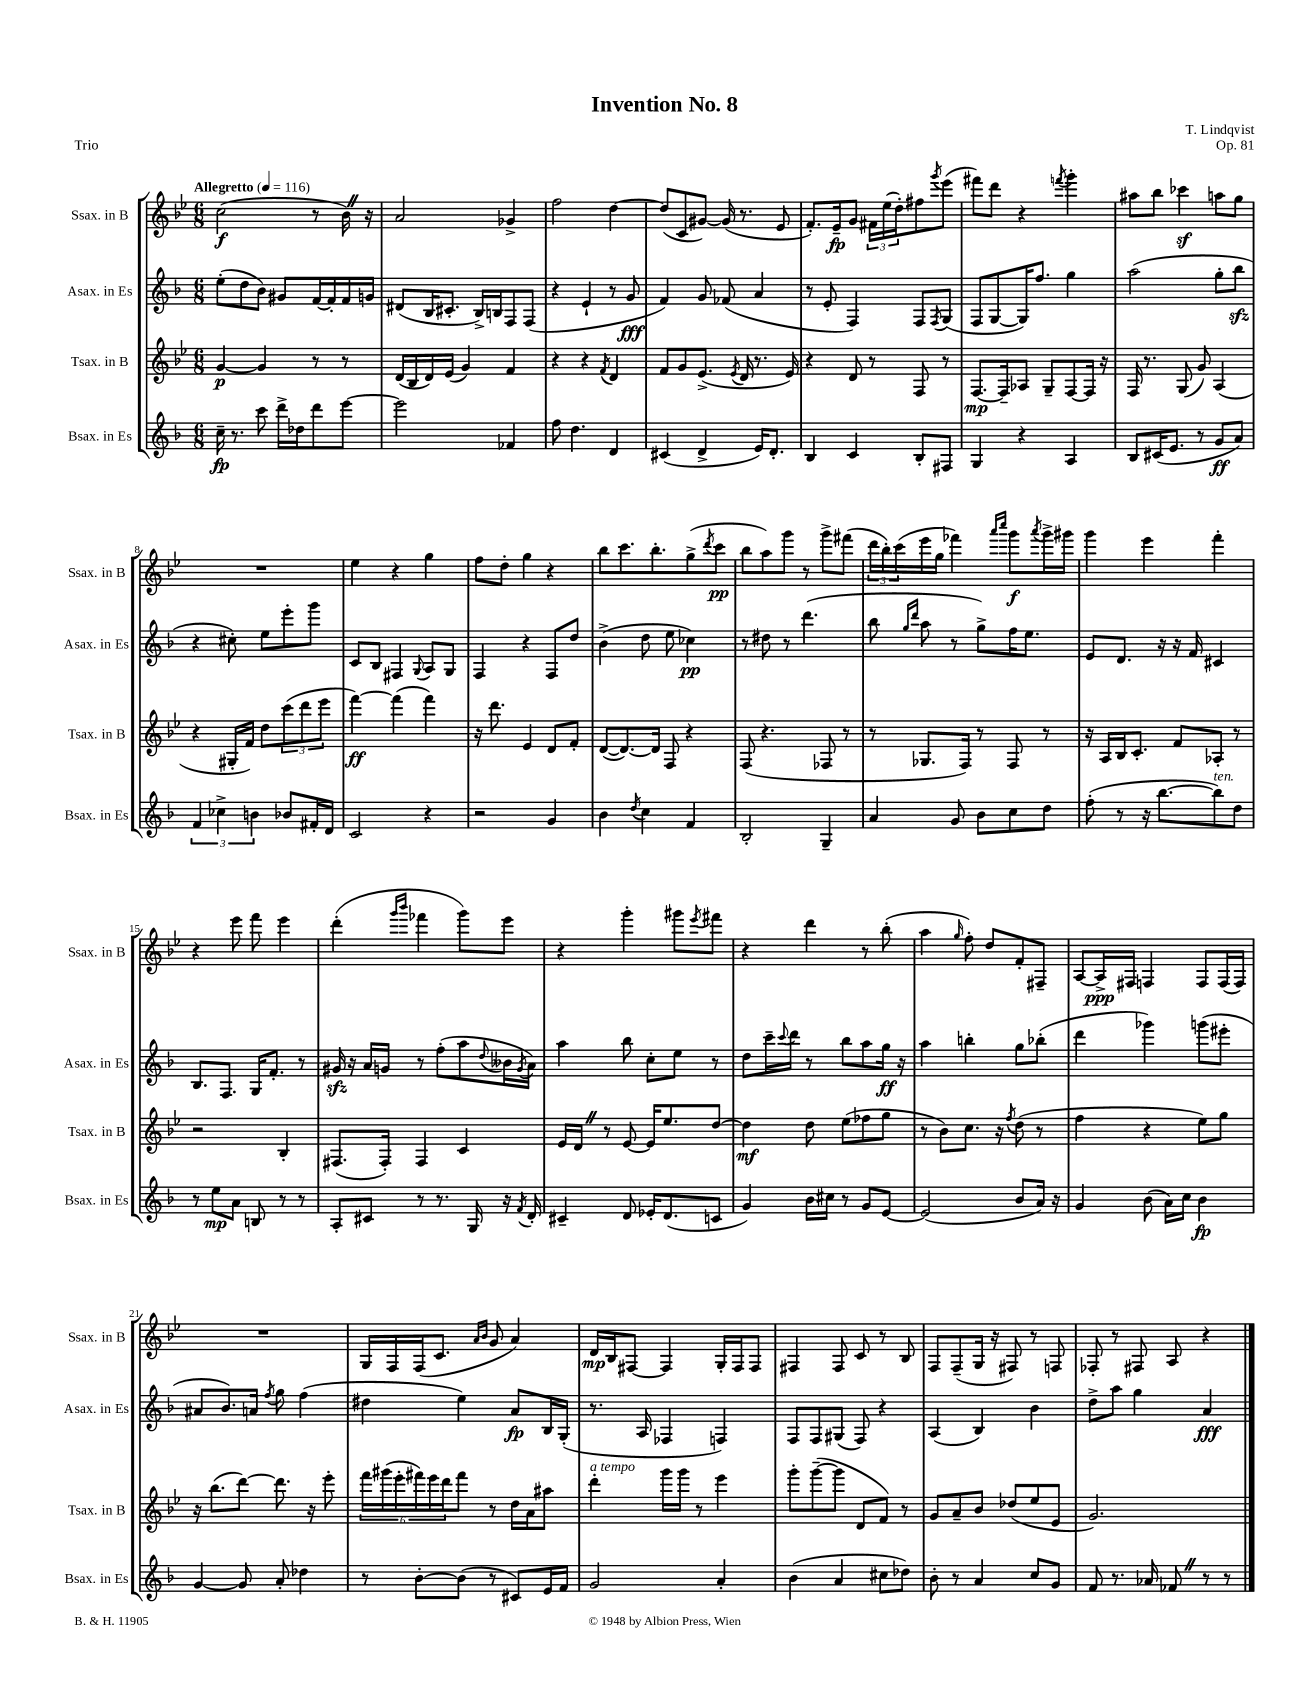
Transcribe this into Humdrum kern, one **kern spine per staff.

**kern	**dynam	**kern	**dynam	**kern	**dynam	**kern	**dynam
*part4	*part4	*part3	*part3	*part2	*part2	*part1	*part1
*staff4	*staff4	*staff3	*staff3	*staff2	*staff2	*staff1	*staff1
*I"Bsax. in Es	*	*I"Tsax. in B	*	*I"Asax. in Es	*	*I"Ssax. in B	*
*I'Bsax. in Es	*	*I'Tsax. in B	*	*I'Asax. in Es	*	*I'Ssax. in B	*
*clefG2	*	*clefG2	*	*clefG2	*	*clefG2	*
*k[b-]	*	*k[b-e-]	*	*k[b-]	*	*k[b-e-]	*
*M6/8	*	*M6/8	*	*M6/8	*	*M6/8	*
*MM116	*	*MM116	*	*MM116	*	*MM116	*
=1	=1	=1	=1	=1	=1	=1	=1
!	!	!	!	!	!	!LO:TX:a:B:t=Allegretto	!
16cc~\	fp	[4g/	p	(8ee'\L	.	(2cc\	f
8.r	.	.	.	.	.	.	.
.	.	.	.	8dd\	.	.	.
8ccc\	.	4g/]	.	8b-\J)	.	.	.
16ddd^\LL	.	.	.	8g#X/L	.	.	.
16dd-X\J	.	.	.	.	.	.	.
8ddd\	.	8r	.	[16f/L	.	8r	.
.	.	.	.	16f'/]	.	.	.
[8eee\J	.	8r	.	16f/	.	16b-Z\)	.
.	.	.	.	16gn/JJ	.	16r	.
=2	=2	=2	=2	=2	=2	=2	=2
2eee\]	.	(16d/LL	.	(8d#X/L	.	2a/	.
.	.	16B-/	.	.	.	.	.
.	.	16d/)	.	16B-/K	.	.	.
.	.	(16e-/JJ	.	8.c#X'/J	.	.	.
.	.	4g/)	.	.	.	.	.
.	.	.	.	16B-^/LL)	.	.	.
.	.	.	.	16Bn/J	.	.	.
4f-X/	.	4f/	.	8F/	.	4g-X^/	.
.	.	.	.	(8F/J	.	.	.
=3	=3	=3	=3	=3	=3	=3	=3
8ff\	.	4r	.	4r	.	2ff\	.
4.dd\	.	.	.	.	.	.	.
.	.	4r	.	4e`/	.	.	.
.	.	8qf/	.	.	.	.	.
4d/	.	4d/	.	8r	.	[4dd\	.
.	.	.	.	8g/	fff	.	.
=4	=4	=4	=4	=4	=4	=4	=4
(4c#X/	.	8f/L	.	4f/)	.	(8dd/L]	.
.	.	8g/	.	.	.	8c/	.
4d^/	.	(8.e-^/J	.	8g/	.	[8g#X/J)	.
.	.	.	.	(8f-X/	.	(16g#/]	.
.	.	8qe-/	.	.	.	.	.
.	.	16d/	.	.	.	8.r	.
16e/KL)	.	8.r	.	4a/	.	.	.
8.d'/J	.	.	.	.	.	.	.
.	.	.	.	.	.	8e-/	.
.	.	16e-/)	.	.	.	.	.
=5	=5	=5	=5	=5	=5	=5	=5
4B-/	.	4r	.	8r	.	8.f'/L)	.
.	.	.	.	8e'/	.	.	.
.	.	.	.	.	.	16e-~/k	fp
4c/	.	8d/	.	4F/)	.	8g/J	.
.	.	8r	.	.	.	24f#X\LL	.
.	.	.	.	.	.	(24ee-\	.
.	.	.	.	.	.	24dd'\J)	.
8B-'/L	.	8F/	.	8F/L	.	8ff#X\	.
.	.	.	.	8qF/	.	8qggg/	.
8F#X/J	.	8r	.	(8G/J	.	(8eee-\J	.
=6	=6	=6	=6	=6	=6	=6	=6
4G/	.	[8.F/L	mp	8F/L	.	8fff#X\L)	.
.	.	.	.	[8G/	.	8ddd\J	.
.	.	16F~/k]	.	.	.	.	.
4r	.	8A-X/J	.	16G/K])	.	4r	.
.	.	.	.	8.ff/J	.	.	.
.	.	8G~/L	.	.	.	.	.
.	.	.	.	.	.	8qfffn/	.
4A/	.	[8F/	.	4gg\	.	4ggg'\	.
.	.	16F/Jk]	.	.	.	.	.
.	.	16r	.	.	.	.	.
=7	=7	=7	=7	=7	=7	=7	=7
8B-/L	.	16F/	.	(2aa\	.	8aa#X\L	.
.	.	8.r	.	.	.	.	.
(16c#X/K	.	.	.	.	.	8bb-\J	.
8.e/J	.	.	.	.	.	.	.
.	.	(8G/	.	.	.	4ccc-Xz\	.
8r	.	8g/)	.	.	.	.	.
8g/L	ff	(4A/	.	8gg'\L	.	8aan\L	.
8a/J)	.	.	.	8bb-zz\J	.	8gg\J	.
!!LO:LB:g=z
=8	=8	=8	=8	=8	=8	=8	=8
6f/	.	4r	.	4r	.	2.r	.
6cc-X^\	.	.	.	.	.	.	.
.	.	16G#X'/LL	.	8cc#X'\)	.	.	.
.	.	16f/JJ)	.	.	.	.	.
6bn\	.	.	.	.	.	.	.
.	.	8dd\L	.	8ee\L	.	.	.
8b-X/L	.	(12ccc\	.	8eee'\	.	.	.
.	.	12ddd\	.	.	.	.	.
16f#X'/L	.	.	.	8ggg\J	.	.	.
.	.	12eee-\J	.	.	.	.	.
16d/JJ	.	.	.	.	.	.	.
=9	=9	=9	=9	=9	=9	=9	=9
2c/	.	[4fff\)	ff	8c/L	.	4ee-\	.
.	.	.	.	8B-/J	.	.	.
.	.	(4fff\]	.	4F#X/	.	4r	.
.	.	.	.	8qqG/	.	.	.
4r	.	4fff\)	.	8A/L	.	4gg\	.
.	.	.	.	8G/J	.	.	.
=10	=10	=10	=10	=10	=10	=10	=10
2r	.	16r	.	4F/	.	8ff\L	.
.	.	8.ddd\	.	.	.	.	.
.	.	.	.	.	.	8dd'\J	.
.	.	4e-/	.	4r	.	4gg\	.
4g/	.	8d/L	.	8F/L	.	4r	.
.	.	8f'/J	.	8dd/J	.	.	.
=11	=11	=11	=11	=11	=11	=11	=11
4b-\	.	([8d/L	.	(4b-^\	.	8bb-\L	.
.	.	8.d/_)	.	.	.	8.ccc\	.
8qdd/	.	.	.	.	.	.	.
4cc\	.	.	.	8dd\	.	.	.
.	.	16d/Jk]	.	.	.	8.bb-'\	.
.	.	8F/	.	8ee\	.	.	.
4f/	.	4r	.	4cc-X\)	pp	(8gg^\	.
.	.	.	.	.	.	8qddd/	.
.	.	.	.	.	.	8ccc\J	pp
=12	=12	=12	=12	=12	=12	=12	=12
2B-'/	.	(8F/	.	8r	.	8bb-\L	.
.	.	4.r	.	8dd#X\	.	8aa\)	.
.	.	.	.	8r	.	8ggg\J	.
.	.	.	.	(4.ddd\	.	8r	.
4G~/	.	8F-X/	.	.	.	8ggg^\L	.
.	.	8r	.	.	.	(8fff#X\J	.
=13	=13	=13	=13	=13	=13	=13	=13
4a/	.	8r	.	8bb-\	.	24ddd\LL	.
.	.	.	.	.	.	24bb-'\)	.
.	.	.	.	.	.	(24ccc\	.
.	.	.	.	16qqgg/LL	.	.	.
.	.	.	.	16qqddd/JJ	.	.	.
.	.	8.G-X/L	.	8aa\	.	16eee-\	.
.	.	.	.	.	.	16gg\JJ	.
8g/	.	.	.	8r	.	4fff-X\)	.
.	.	16F/Jk)	.	.	.	.	.
8b-\L	.	8r	.	8gg^\L)	.	.	.
.	.	.	.	.	.	16qqaaa/LL	.
.	.	.	.	.	.	16qqcccc/JJ	.
8cc\	.	8F/	.	16ff\K	.	8ggg\L	f
.	.	.	.	8.ee\J	.	.	.
.	.	.	.	.	.	8qaaa/	.
8dd\J	.	8r	.	.	.	16ggg^\L	.
.	.	.	.	.	.	16ggg#X\JJ	.
=14	=14	=14	=14	=14	=14	=14	=14
(8ff'\	.	16r	.	8e/L	.	4ggg\	.
.	.	16A/LL	.	.	.	.	.
8r	.	16B-/J	.	8.d/J	.	.	.
.	.	8.c'/J	.	.	.	.	.
16r	.	.	.	.	.	4eee-\	.
[8.bb-\L	.	.	.	16r	.	.	.
.	.	8f/L	.	16r	.	.	.
.	.	.	.	16f/	.	.	.
!LO:TX:a:i:t=ten.	!	!	!	!	!	!	!
8bb-\])	.	8A-X'/J	.	4c#X/	.	4fff'\	.
8dd\J	.	8r	.	.	.	.	.
!!LO:LB:g=z
=15	=15	=15	=15	=15	=15	=15	=15
8r	.	2r	.	8.B-/L	.	4r	.
8ee\L	mp	.	.	.	.	.	.
.	.	.	.	8.F/J	.	.	.
8a\J	.	.	.	.	.	8eee-\	.
8Bn/	.	.	.	16G/KL	.	8fff\	.
.	.	.	.	8.f'/J	.	.	.
8r	.	4B-'/	.	.	.	4eee-\	.
8r	.	.	.	8r	.	.	.
=16	=16	=16	=16	=16	=16	=16	=16
8A'/L	.	(8.F#X/L	.	16g#Xzz/	.	(4ddd'\	.
.	.	.	.	16r	.	.	.
8c#X/J	.	.	.	16a/LL	.	.	.
.	.	16F#'/Jk)	.	16gn/JJ	.	.	.
.	.	.	.	.	.	16qqggg/LL	.
.	.	.	.	.	.	16qqbbb-/JJ	.
8r	.	4F#/	.	8r	.	4fff-X\	.
8.r	.	.	.	(8ff'\L	.	.	.
.	.	4c/	.	8aa\	.	8ggg\L)	.
16G/	.	.	.	.	.	.	.
.	.	.	.	8qqdd/	.	.	.
16r	.	.	.	16b--X\L	.	8eee-\J	.
8qf/	.	.	.	8qg/	.	.	.
16d'/	.	.	.	16a\JJ)	.	.	.
=17	=17	=17	=17	=17	=17	=17	=17
4c#X~/	.	16e-/LL	.	4aa\	.	4r	.
.	.	16dZ/JJ	.	.	.	.	.
.	.	8r	.	.	.	.	.
8d/	.	[8e-/	.	8bb-\	.	4ggg'\	.
16e-X'/KL	.	16e-/KL]	.	8cc'\L	.	.	.
(8.d/	.	8.ee-/	.	.	.	.	.
.	.	.	.	8ee\J	.	8ggg#X\L	.
.	.	.	.	.	.	8qeee-/	.
8cn/J	.	[8dd/J	.	8r	.	8fff#X\J	.
=18	=18	=18	=18	=18	=18	=18	=18
4g/)	.	4dd\]	mf	8dd\L	.	4r	.
.	.	.	.	16ccc~\L	.	.	.
.	.	.	.	8qqccc/	.	.	.
.	.	.	.	16ddd\JJ	.	.	.
16b-\LL	.	8dd\	.	8r	.	4ddd\	.
16cc#X\JJ	.	.	.	.	.	.	.
8r	.	(8ee-\L	.	8bb-\L	.	.	.
8g/L	.	8ff-X\	.	8aa\	.	8r	.
[8e/J	.	8gg\J	.	16gg\Jk	ff	(8bb-'\	.
.	.	.	.	16r	.	.	.
=19	=19	=19	=19	=19	=19	=19	=19
(2e/]	.	8r	.	4aa\	.	4aa\	.
.	.	8b-\L)	.	.	.	.	.
.	.	.	.	.	.	16qqgg/	.
.	.	8.cc\J	.	4bbn'\	.	8ff'\)	.
.	.	.	.	.	.	8dd/L	.
.	.	16r	.	.	.	.	.
.	.	8qff/	.	.	.	.	.
8b-/L	.	(8dd\	.	8gg\L	.	8f'/	.
16a/Jk)	.	8r	.	(8bb-X'\J	.	8F#X~/J	.
16r	.	.	.	.	.	.	.
=20	=20	=20	=20	=20	=20	=20	=20
4g/	.	4ff\	.	4ddd\	.	[8A/L	.
.	.	.	.	.	.	16A^/L]	ppp
.	.	.	.	.	.	16F#X/JJ	.
(8b-\	.	4r	.	4ggg-X\)	.	4Fn/	.
16a\LL)	.	.	.	.	.	.	.
16cc\JJ	.	.	.	.	.	.	.
4b-\	fp	8ee-\L)	.	(8gggn\L	.	8F/L	.
.	.	8gg\J	.	8eee#X'\J	.	(16F/L	.
.	.	.	.	.	.	16F/JJ)	.
!!LO:LB:g=z
=21	=21	=21	=21	=21	=21	=21	=21
[4g/	.	16r	.	8a#X/L	.	2.r	.
.	.	(8.bb-\L	.	.	.	.	.
.	.	.	.	8.b-/)	.	.	.
8g/]	.	[8ddd\J)	.	.	.	.	.
.	.	.	.	16an/Jk	.	.	.
.	.	.	.	8qff/	.	.	.
8a'/	.	8.ddd\]	.	8gg\	.	.	.
4dd-X\	.	.	.	(4ff\	.	.	.
.	.	16r	.	.	.	.	.
.	.	8eee-'\	.	.	.	.	.
=22	=22	=22	=22	=22	=22	=22	=22
8r	.	24fff\LL	.	4dd#X\	.	16G/LL	.
.	.	(24ggg#X\	.	.	.	.	.
.	.	.	.	.	.	16F/	.
.	.	24eee-'\	.	.	.	.	.
[8b-'\L	.	24fff#X\)	.	.	.	(16F/J	.
.	.	24eee-\	.	.	.	.	.
.	.	.	.	.	.	8.c/J	.
.	.	24ddd\J	.	.	.	.	.
(8b-\J]	.	8fff#\J	.	4ee\)	.	.	.
.	.	.	.	.	.	16qqa/LL	.
.	.	.	.	.	.	16qqb-/JJ	.
8r	.	8r	.	.	.	8g/	.
8c#X/L)	.	16dd\LL	.	8a/L	fp	4a/)	.
.	.	16a\J	.	.	.	.	.
16e/L	.	8aa#X\J	.	16B-/L	.	.	.
16f/JJ	.	.	.	(16G'/JJ	.	.	.
=23	=23	=23	=23	=23	=23	=23	=23
!	!	!LO:TX:a:i:t=a tempo	!	!	!	!	!
2g/	.	4ddd'\	.	8.r	.	16d/LL	mp
.	.	.	.	.	.	16B-/J	.
.	.	.	.	.	.	[8F#X/J	.
.	.	.	.	16A/	.	.	.
.	.	16ggg\LL	.	4F-X/	.	4F#/]	.
.	.	16ggg\JJ	.	.	.	.	.
.	.	8r	.	.	.	.	.
4a'/	.	4eee-\	.	4Fn/)	.	16G'/LL	.
.	.	.	.	.	.	16F#/J	.
.	.	.	.	.	.	8F#/J	.
=24	=24	=24	=24	=24	=24	=24	=24
(4b-\	.	8ggg'\L	.	8F/L	.	4F#X/	.
.	.	([8ggg~\	.	8F/	.	.	.
4a/	.	8ggg\J]	.	(8G#X/J	.	8F#/	.
.	.	8d/L	.	8F/)	.	8c/	.
8cc#X\L	.	8f/J)	.	4r	.	8r	.
8dd-X\J)	.	8r	.	.	.	8B-/	.
=25	=25	=25	=25	=25	=25	=25	=25
8b-'\	.	8g/L	.	(4A/	.	8F/L	.
8r	.	8a~/	.	.	.	(8F~/	.
4a/	.	8b-/J	.	4B-/)	.	16G/Jk	.
.	.	.	.	.	.	16r	.
.	.	(8dd-X/L	.	.	.	8F#X/)	.
8cc/L	.	8ee-/	.	4b-\	.	8r	.
8g/J	.	8e-/J	.	.	.	8Fn/	.
=26	=26	=26	=26	=26	=26	=26	=26
8f/	.	2.g/)	.	8dd^\L	.	8F-X'/	.
8.r	.	.	.	8aa\J	.	8r	.
.	.	.	.	4gg\	.	8F#X/	.
16a-X/	.	.	.	.	.	.	.
8f-XZ/	.	.	.	.	.	8A/	.
8r	.	.	.	4a/	fff	4r	.
8r	.	.	.	.	.	.	.
==	==	==	==	==	==	==	==
*-	*-	*-	*-	*-	*-	*-	*-
